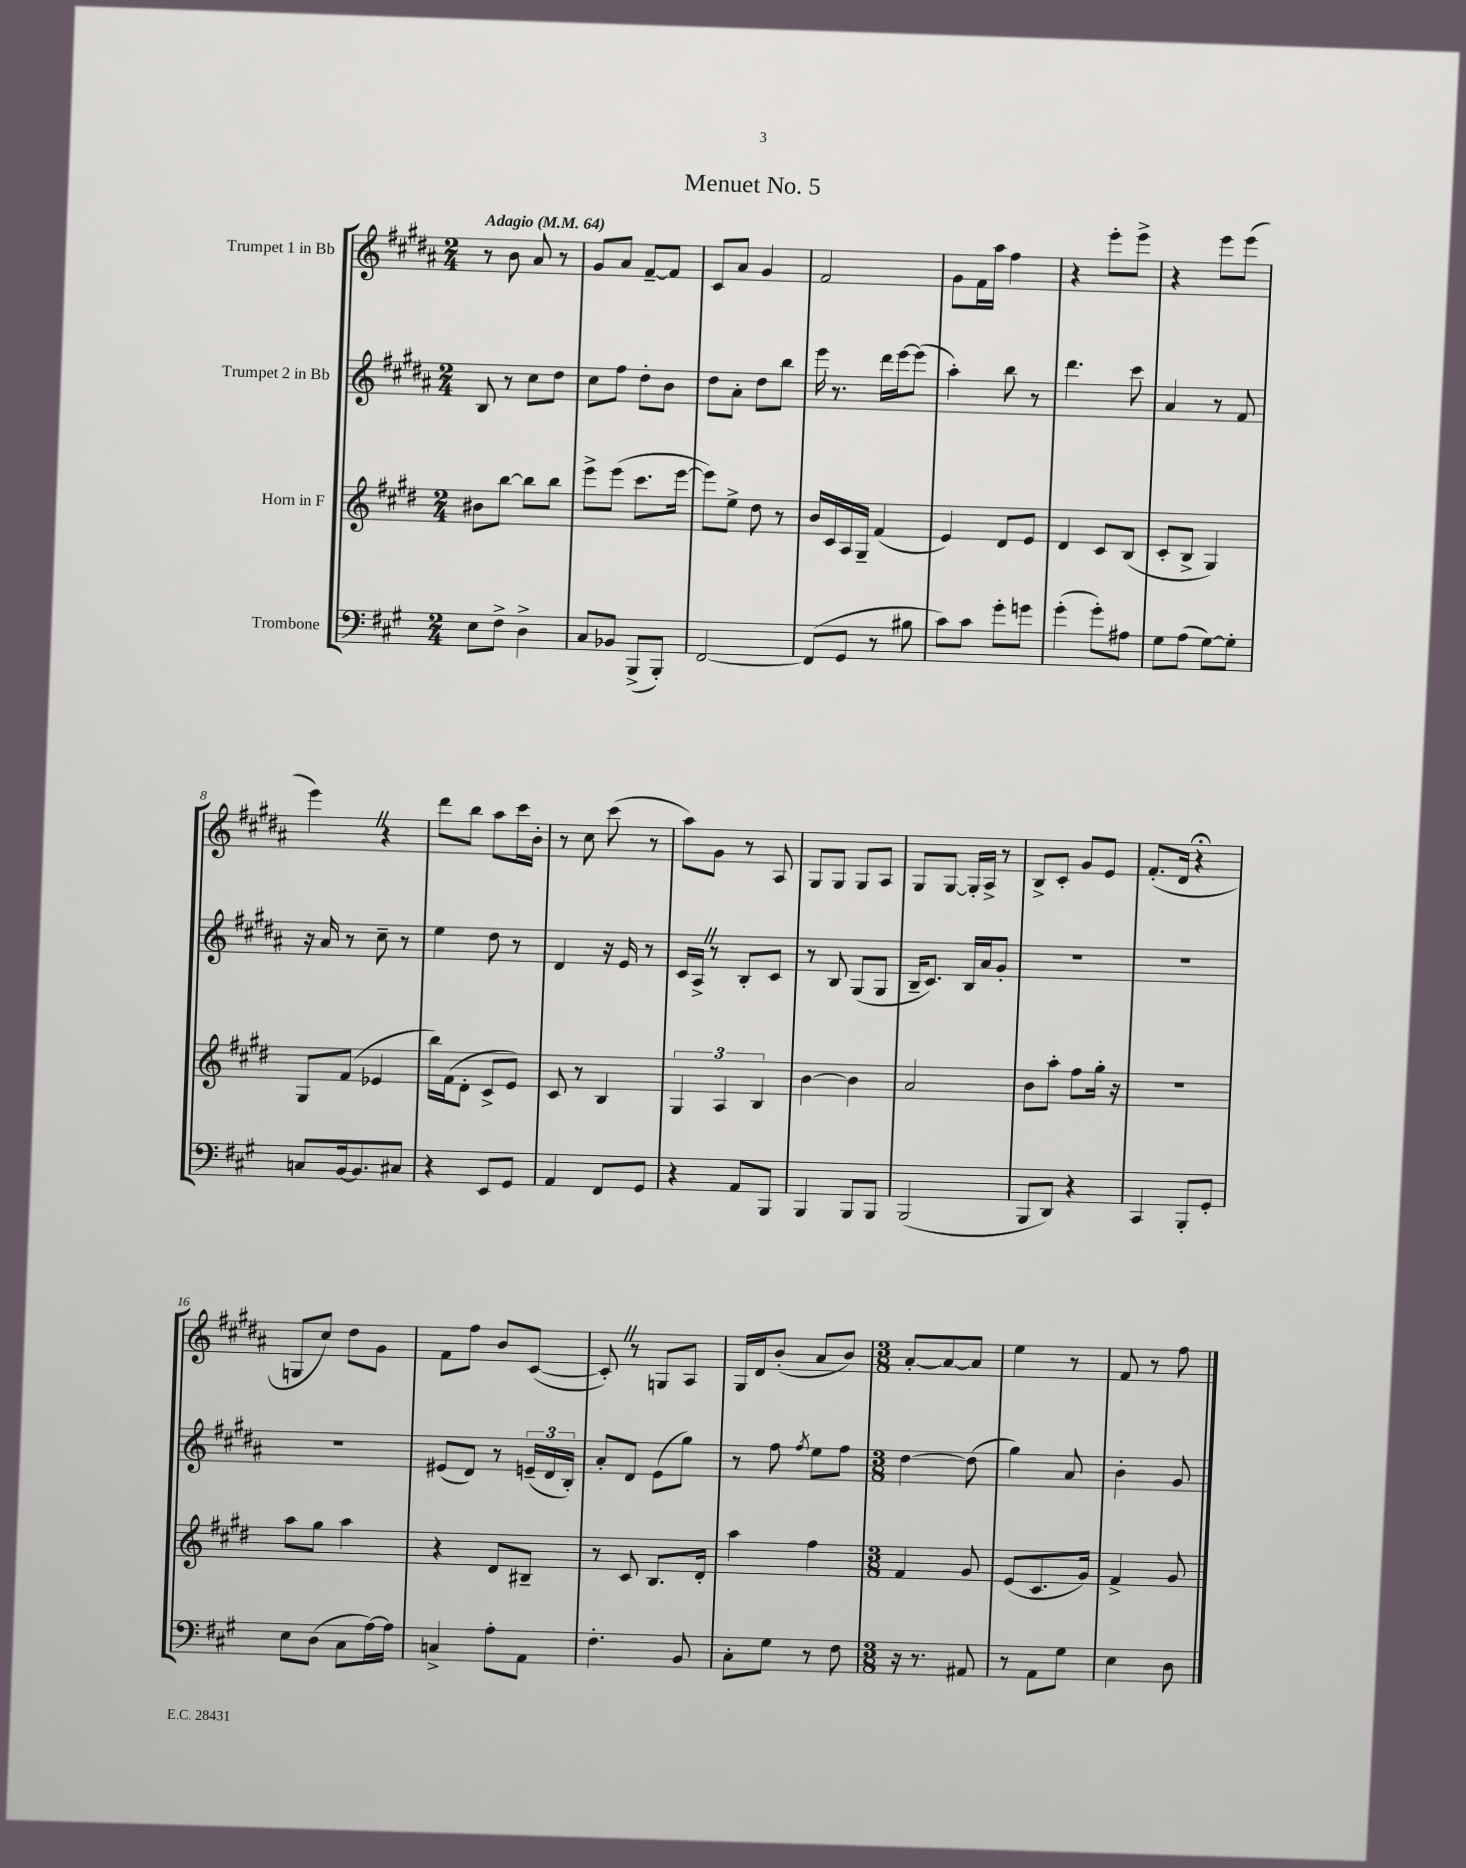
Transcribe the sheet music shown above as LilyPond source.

\header { title = "Menuet No. 5" }
<<
\new StaffGroup <<
\new Staff = "s0" \with { instrumentName = "Trumpet 1 in Bb" } {
    \clef treble \key b \major \numericTimeSignature \time 2/4 \tempo "Adagio" 4 = 64
    r8 b'8 ais'8 r8 |
    gis'8 ais'8 fis'8~-- fis'8 |
    cis'8 ais'8 gis'4 |
    fis'2 |
    gis'8 fis'16 ais''16 fis''4 |
    r4 e'''8-. e'''8-> |
    r4 e'''8 e'''8( |
    e'''4) \once \override BreathingSign.text = \markup { \musicglyph "scripts.caesura.straight" } \breathe r4 |
    dis'''8 b''8 ais''8 cis'''16 b'16-. |
    r8 cis''8 cis'''8( r8 |
    ais''8) gis'8 r8 ais8 |
    gis8 gis8 gis8 ais8 |
    gis8 gis8~ gis16-. ais16-> r8 |
    b8-> cis'8-. gis'8 e'8 |
    fis'8.-.( dis'16 r4\fermata |
    g8 cis''8) dis''8 gis'8 |
    fis'8 fis''8 b'8 cis'8~( |
    cis'8-.) \once \override BreathingSign.text = \markup { \musicglyph "scripts.caesura.straight" } \breathe r8 g8 ais8 |
    gis16 dis'16 b'8-.( ais'8 b'8) |
    \numericTimeSignature \time 3/8 ais'8~-. ais'8~ ais'8 |
    e''4 r8 |
    fis'8 r8 fis''8 \bar "|." |
}
\new Staff = "s1" \with { instrumentName = "Trumpet 2 in Bb" } {
    \clef treble \key b \major \numericTimeSignature \time 2/4
    b8 r8 cis''8 dis''8 |
    cis''8 fis''8 dis''8-. b'8 |
    dis''8 ais'8-. dis''8 b''8 |
    e'''16 r8. dis'''16 e'''16~ e'''8( |
    ais''4-.) b''8 r8 |
    dis'''4. cis'''8 |
    ais'4 r8 fis'8 |
    r16 ais'16 r8 cis''8-- r8 |
    e''4 dis''8 r8 |
    dis'4 r16 e'16 r8 |
    cis'16 ais16-> \once \override BreathingSign.text = \markup { \musicglyph "scripts.caesura.straight" } \breathe r8 b8-. cis'8 |
    r8 b8 gis8( gis8 |
    b16-- cis'8.) b16 ais'16 gis'8-. |
    r2 |
    R2 |
    R2 |
    eis'8( dis'8) r8 \tuplet 3/2 { e'16--( dis'16 b16-.) } |
    ais'8-. dis'8 e'8( gis''8) |
    r8 fis''8 \acciaccatura { fis''8 } e''8 fis''8 |
    \numericTimeSignature \time 3/8 dis''4~ dis''8( |
    gis''4) ais'8 |
    b'4-. gis'8 \bar "|." |
}
\new Staff = "s2" \with { instrumentName = "Horn in F" } {
    \clef treble \key e \major \numericTimeSignature \time 2/4
    bis'8 b''8~ b''8 b''8 |
    e'''8-> e'''8( cis'''8. e'''16~ |
    e'''8) e''8-> dis''8 r8 |
    b'16 cis'16 a16 gis16-- fis'4( |
    e'4) dis'8 e'8 |
    dis'4 cis'8 b8( |
    cis'8-. b8-> gis4) |
    gis8 fis'8( ees'4 |
    b''16) fis'16( dis'8-. cis'8-> e'8) |
    cis'8 r8 b4 |
    \tuplet 3/2 { gis4 a4 b4 } |
    b'4~ b'4 |
    a'2 |
    b'8 a''8-. fis''8 gis''16-. r16 |
    r2 |
    a''8 gis''8 a''4 |
    r4 dis'8 bis8-- |
    r8 cis'8 b8. dis'16-. |
    a''4 fis''4 |
    \numericTimeSignature \time 3/8 fis'4 gis'8 |
    e'8( cis'8. gis'16) |
    fis'4-> gis'8 \bar "|." |
}
\new Staff = "s3" \with { instrumentName = "Trombone" } {
    \clef bass \key a \major \numericTimeSignature \time 2/4
    e8 fis8-> d4-> |
    cis8 bes,8 b,,8->( b,,8-.) |
    fis,2~ |
    fis,8( gis,8 r8 bis8 |
    cis'8) cis'8 gis'8-. g'8 |
    gis'4-.( gis'8-.) ais8 |
    gis8 a8( gis8~) gis8-. |
    c8 b,16~ b,8. cis8 |
    r4 e,8 gis,8 |
    a,4 fis,8 gis,8 |
    r4 a,8 b,,8 |
    b,,4 b,,8 b,,8 |
    b,,2( |
    b,,8 d,8) r4 |
    cis,4 b,,8-. gis,8-. |
    e8 d8( cis8 a16~) a16 |
    c4-> a8-. a,8 |
    fis4.-. b,8 |
    cis8-. gis8 r8 fis8 |
    \numericTimeSignature \time 3/8 r16 r8. ais,8 |
    r8 a,8 gis8 |
    e4 d8 \bar "|." |
}
>>
>>
